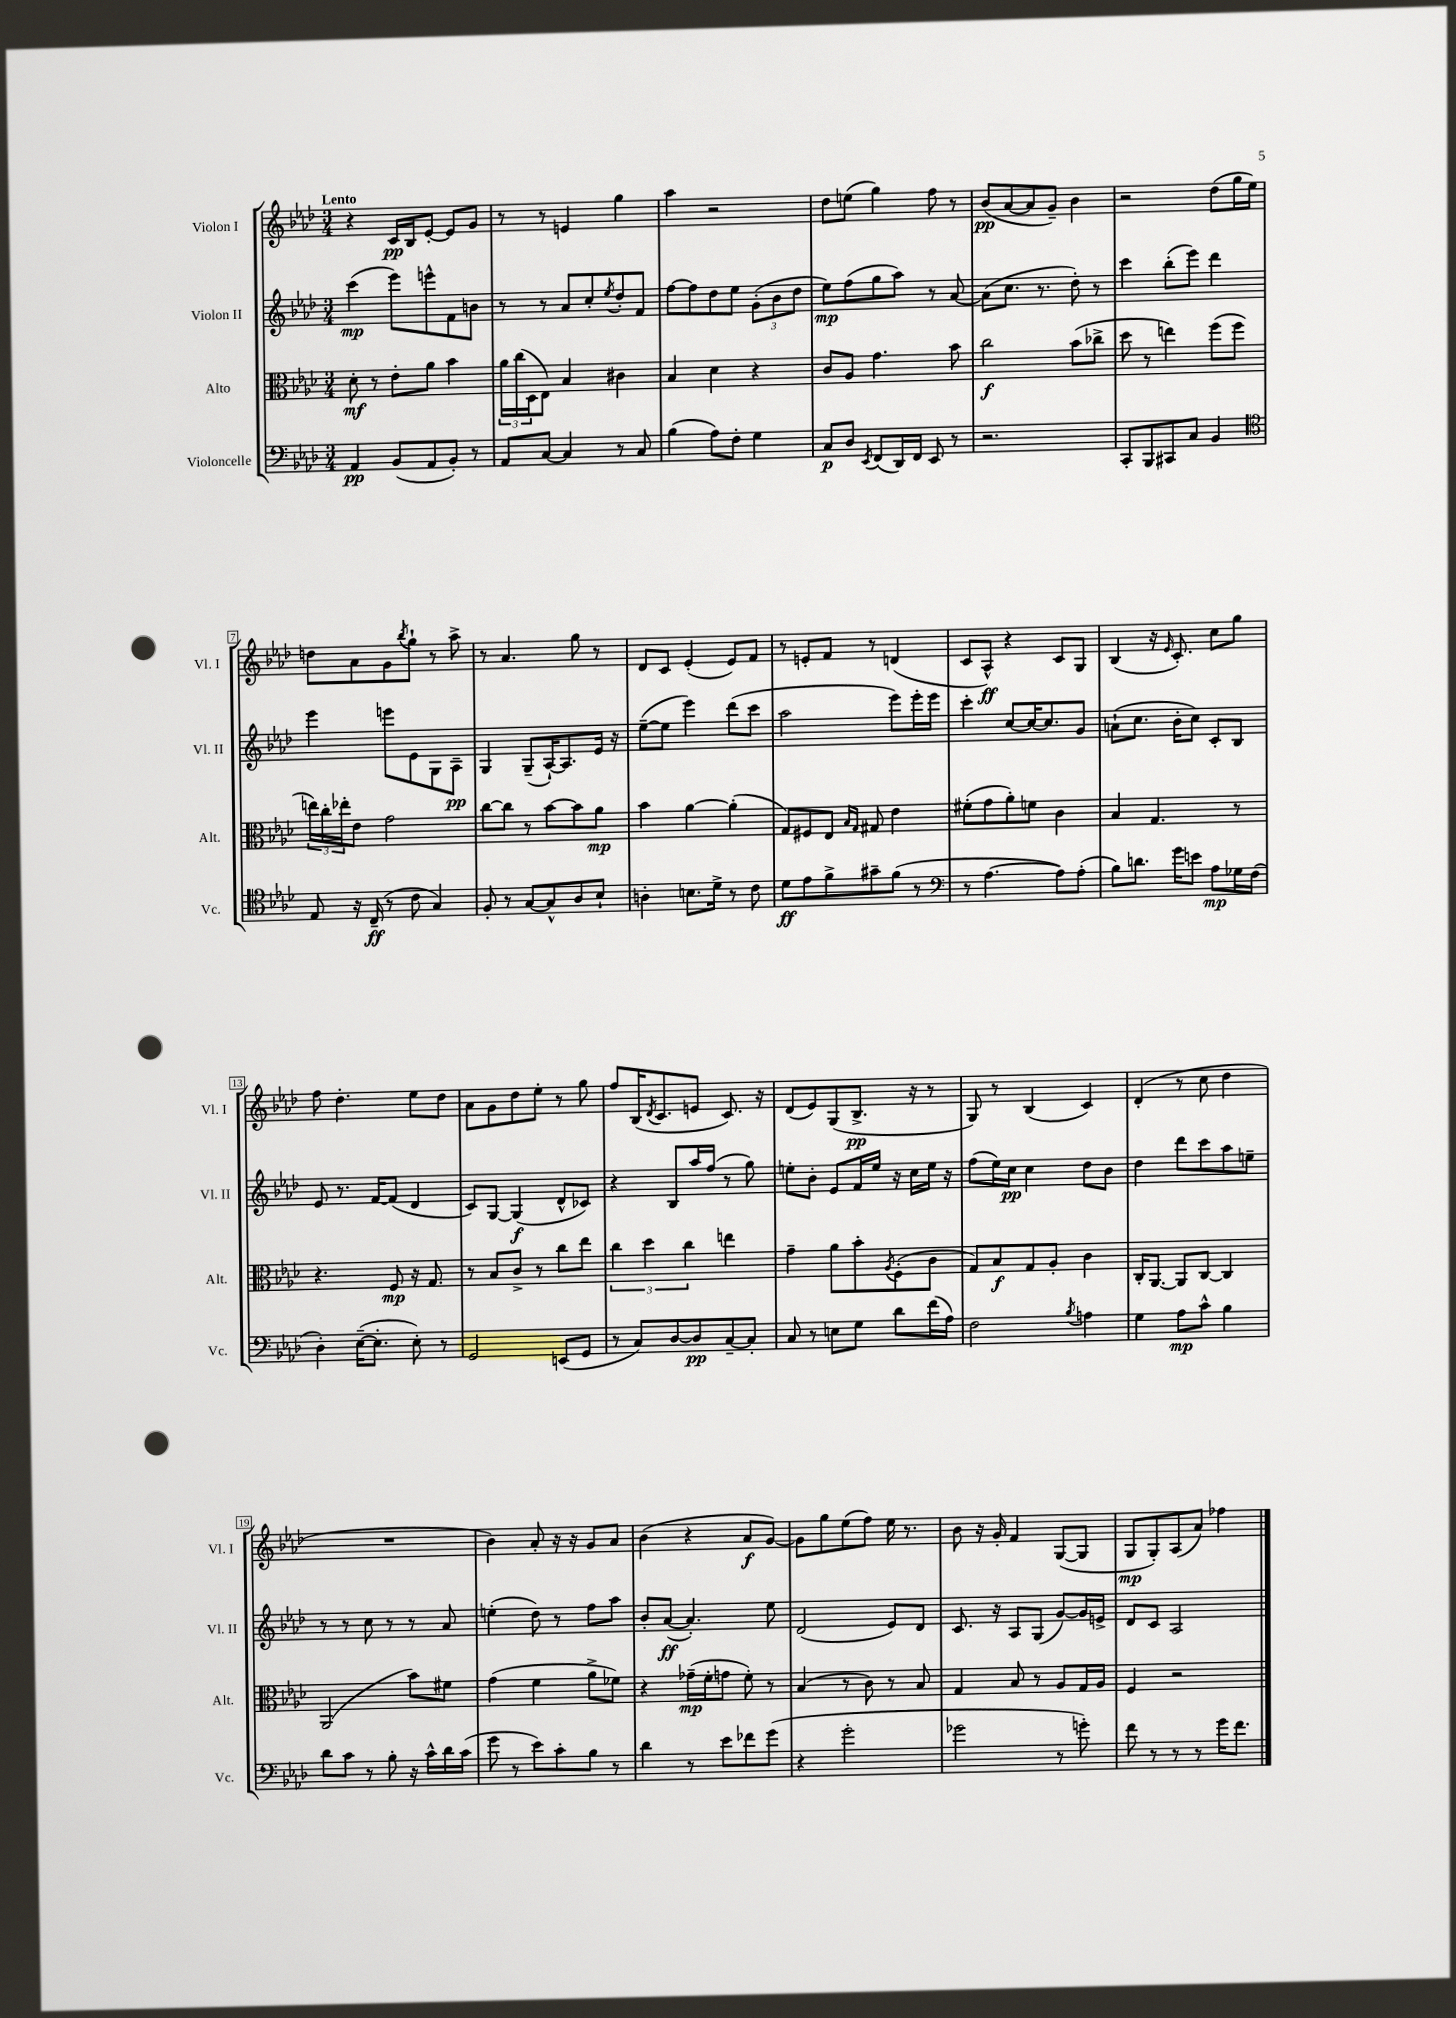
<<
\new StaffGroup <<
\new Staff = "s0" \with { instrumentName = "Violon I" shortInstrumentName = "Vl. I" } {
    \clef treble \key aes \major \numericTimeSignature \time 3/4 \tempo "Lento"
    r4 c'16\pp bes16 ees'8~-. ees'8 g'8 |
    r8 r8 e'4 g''4 |
    aes''4 r2 |
    des''8 e''8( g''4) f''8 r8 |
    bes'8\pp( aes'8~ aes'8 g'8--) bes'4 |
    r2 des''8( g''16 ees''16) |
    d''8 aes'8 g'8 \acciaccatura { bes''8 } g''8-! r8 aes''8-> |
    r8 aes'4. g''8 r8 |
    des'8 c'8 ees'4-.( ees'8) f'8 |
    r8 e'8-. f'8 r8 d'4( |
    c'8 aes8-^\ff) r4 c'8 g8 |
    bes4( r16 \grace { ees'16 } c'8.-.) c''8 g''8 |
    f''8 des''4.-. ees''8 des''8 |
    aes'8 g'8 des''8 ees''8-. r8 g''8 |
    f''8 bes16( \acciaccatura { des'8 } c'8. e'8 c'8.) r16 |
    des'8( ees'8) g8( bes8.->\pp r16 r8 |
    g8) r8 bes4( c'4) |
    des'4-.( r8 c''8 des''4 |
    R2. |
    bes'4) aes'8-. r16 r16 g'8 aes'8 |
    bes'4( r4 aes'8\f g'8~) |
    g'8 g''8 ees''8( f''8) ees''16 r8. |
    bes'8 r16 g'16-. f'4 g8~( g8 |
    g8\mp g8-.) aes8( aes'8) fes''4 \bar "|." |
}
\new Staff = "s1" \with { instrumentName = "Violon II" shortInstrumentName = "Vl. II" } {
    \clef treble \key aes \major \numericTimeSignature \time 3/4
    c'''4\mp( ees'''8) e'''8-^ f'8 b'8 |
    r8 r8 aes'8 c''8-. \acciaccatura { ees''8 } des''8-. f'8 |
    f''8~ f''8 des''8 ees''8 \tuplet 3/2 { g'8-.( bes'8 des''8 } |
    ees''8\mp) f''8( g''8 aes''8) r8 aes'8~ |
    aes'8( c''8. r8. des''8-.) r8 |
    c'''4 bes''8-.( ees'''8) des'''4 |
    ees'''4 e'''8 ees'8 g8 aes8--\pp |
    g4 g8--( aes16~-!) aes8. ees'16 r16 |
    ees''8~--( ees''8 ees'''4) des'''8( c'''8 |
    aes''2 ees'''8) ees'''16-. ees'''16 |
    c'''4-. c''8~ c''16~ c''8. g'8 |
    a'8-!( c''8. bes'16-. c''8) c'8-. bes8 |
    ees'8 r8. f'16~ f'8( des'4 |
    c'8) g8~ g4\f( des'8-^ ces'8) |
    r4 bes8 aes''16 f''16( r8 g''8) |
    e''8-. bes'8-. ees'8 f'16 e''16 r16 c''16 e''16 r16 |
    f''8( ees''16) c''16\pp c''4 des''8 bes'8 |
    des''4 des'''8 c'''8 aes''8 e''8-- |
    r8 r8 c''8 r8 r8 aes'8 |
    e''4-.( des''8) r8 f''8 aes''8 |
    bes'8-. aes'8~\ff( aes'4.-.) ees''8 |
    des'2( ees'8) des'8 |
    c'8. r16 aes8 g8( g'8~) g'16 e'16-> |
    des'8 c'8 aes2 \bar "|." |
}
\new Staff = "s2" \with { instrumentName = "Alto" shortInstrumentName = "Alt." } {
    \clef alto \key aes \major \numericTimeSignature \time 3/4
    des'8-.\mf r8 ees'8-. aes'8 bes'4 |
    \tuplet 3/2 { aes'16 c''16( des16 } ees8) bes4 cis'4 |
    bes4 des'4 r4 |
    c'8 aes8 g'4. bes'8 |
    c''2\f bes'8( ces''8-> |
    des''8 r8 e''4) f''8( f''8 |
    \tuplet 3/2 { e''16) c''16-. ees''16-. } ees'8 g'2 |
    c''8~ c''8 r8 bes'8~ bes'8 aes'8\mp |
    bes'4 aes'4~ aes'4-.( |
    g8) fis8 ees8 \grace { bes16 g16 } gis8 ees'4 |
    fis'8-.( g'8 aes'8-.) f'8 c'4 |
    bes4 g4. r8 |
    r4. f8\mp r16 g8. |
    r8 bes8 c'8-> r8 c''8 ees''8 |
    \tuplet 3/2 { c''4 des''4 c''4 } e''4 |
    g'4-- aes'8 bes'8-. \acciaccatura { aes8 } f8-.( c'8 |
    g8) bes8\f g8 aes8-. c'4 |
    c16-. aes,8.~ aes,8 c8~ c4 |
    aes,2( bes'8) fis'8 |
    g'4( f'4 aes'8-> fes'8) |
    r4 ges'16--\mp( f'16-. g'8 f'8-.) r8 |
    bes4( r8 c'8) r8 bes8 |
    g4 bes8 r8 aes8 g16 aes16 |
    f4 r2 \bar "|." |
}
\new Staff = "s3" \with { instrumentName = "Violoncelle" shortInstrumentName = "Vc." } {
    \clef bass \key aes \major \numericTimeSignature \time 3/4
    aes,4\pp bes,8( aes,8 bes,8-.) r8 |
    aes,8 c8~ c4 r8 c8 |
    bes4( aes8) f8-. g4 |
    c8\p des8 \acciaccatura { ees,8 } f,8( des,16) f,16 ees,8 r8 |
    r2. |
    c,8-. bes,,8 cis,8 c8 bes,4 |
    \clef tenor ees8 r16 c16--\ff( r8 c'8 g4) |
    f8-. r8 g8~ g8-^ aes8 bes8-! |
    a4-. b8. des'16-> r8 c'8 |
    des'8\ff ees'8 f'8-> gis'8-- f'8( r8 |
    \clef bass r8 aes4.~ aes8) aes8-.( |
    bes8) d'8. g'16 e'8 aes8\mp ges16 f16( |
    des4-.) ees16~--( ees8.-. ees8-.) r8 |
    g,2 e,8( g,8 |
    r8 c8) des8~ des8\pp c8~-- c8-. |
    c8 r8 e8 g8 des'8 f'16( aes16) |
    f2 \acciaccatura { bes8 } a4 |
    g4 aes8\mp c'8-^ bes4 |
    des'8 c'8 r8 bes8-. r16 c'16-^ des'16 c'16( |
    g'8 r8 ees'8) c'8-. bes8 r8 |
    des'4 r8 ees'8 fes'8 g'8( |
    r4 g'2-. |
    ges'2 r8 g'8-.) |
    f'8 r8 r8 r8 g'16 f'8. \bar "|." |
}
>>
>>
\layout { \context { \Score \override BarNumber.stencil = #(make-stencil-boxer 0.1 0.3 ly:text-interface::print) } }
